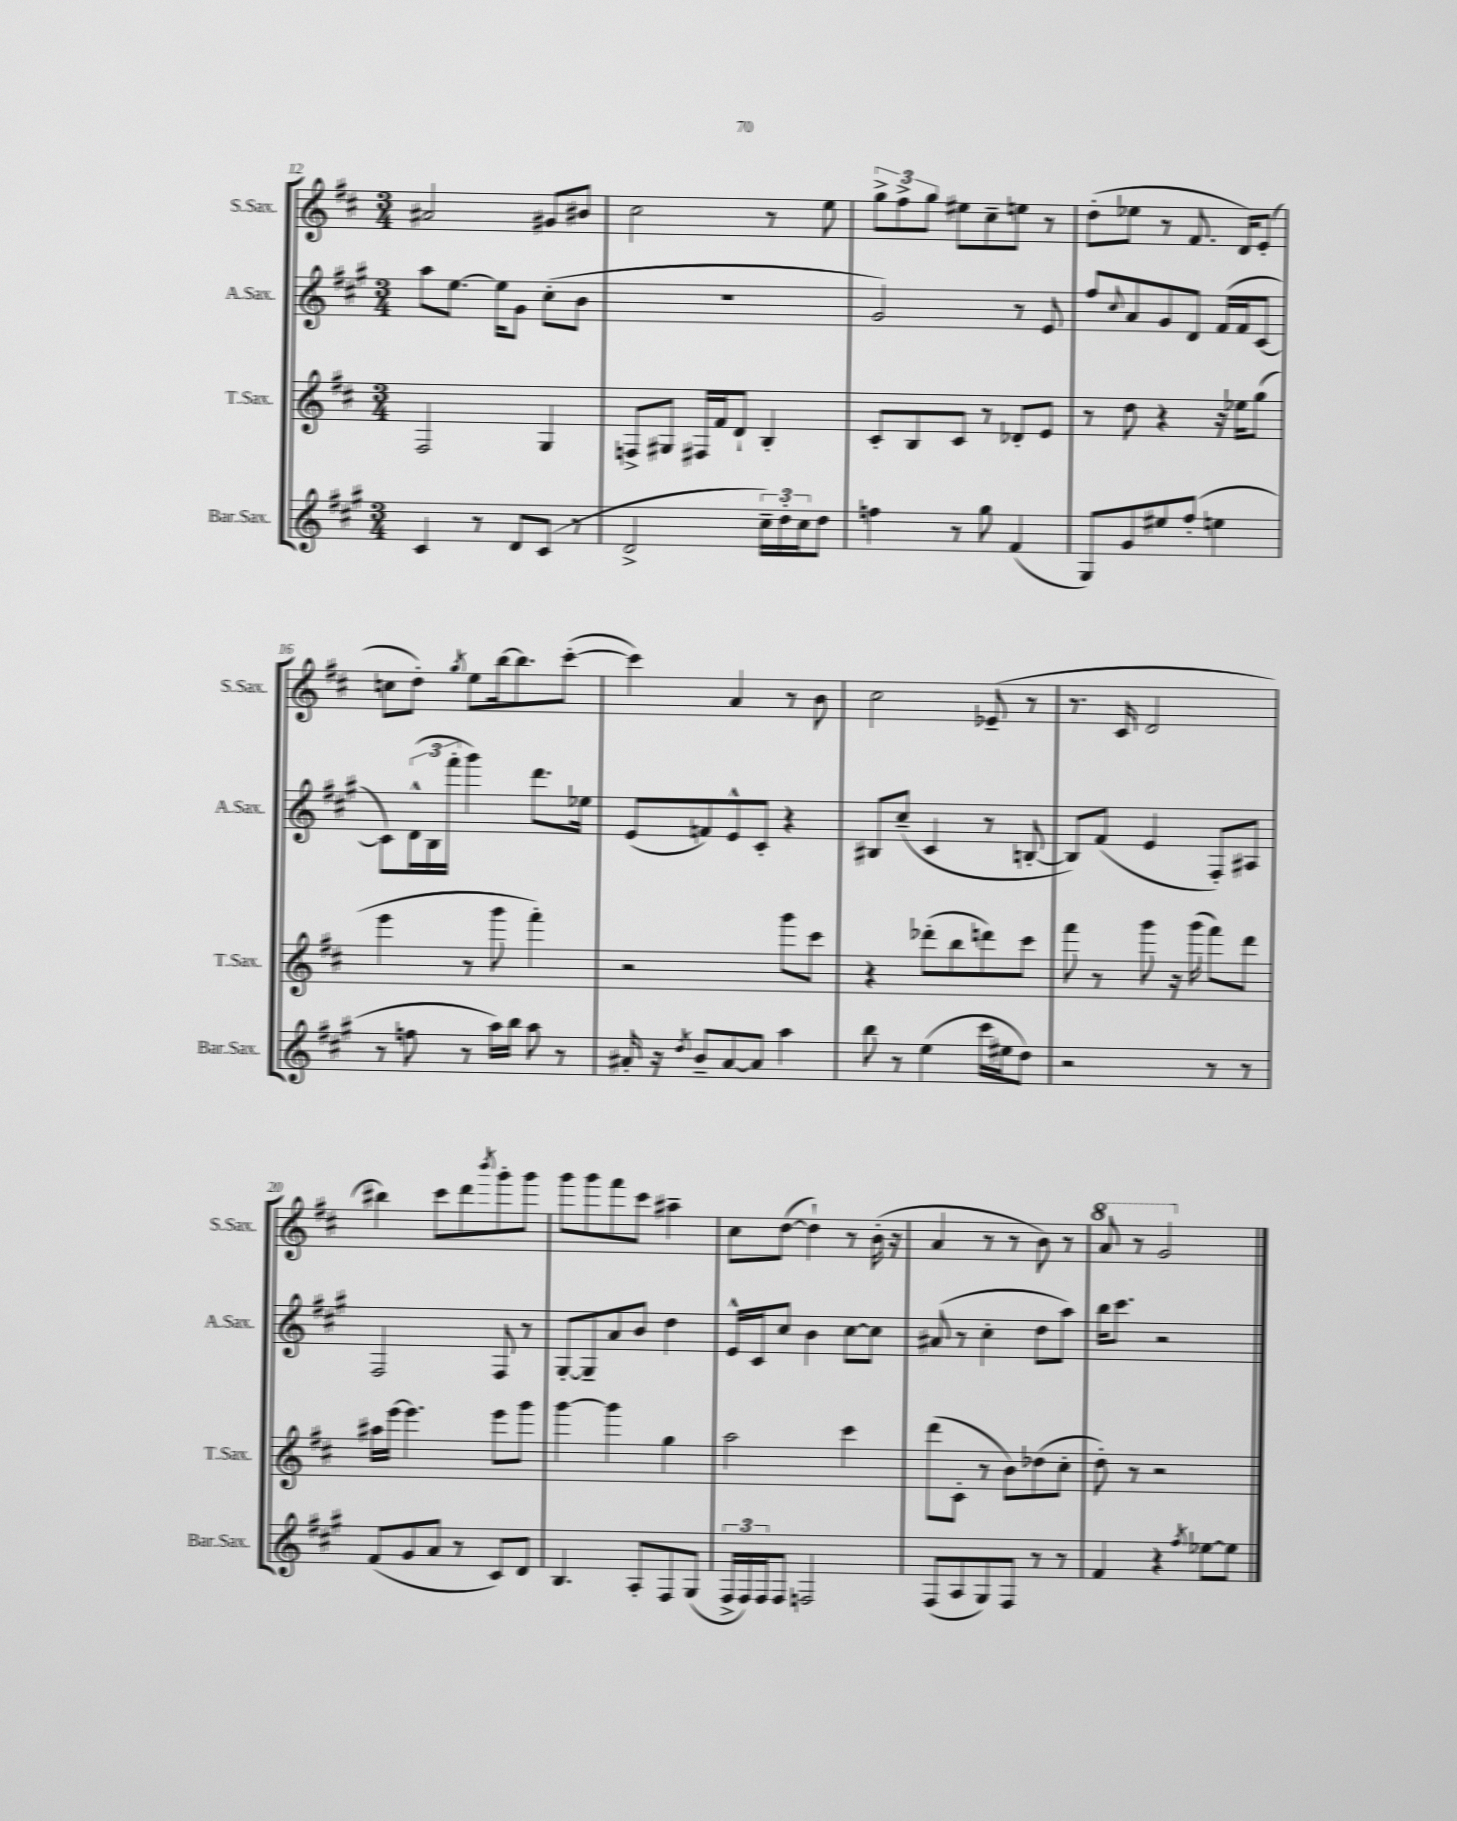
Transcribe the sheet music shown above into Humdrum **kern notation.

**kern	**kern	**kern	**kern
*staff4	*staff3	*staff2	*staff1
*clefG2	*clefG2	*clefG2	*clefG2
*k[f#c#g#]	*k[f#c#]	*k[f#c#g#]	*k[f#c#]
*M3/4	*M3/4	*M3/4	*M3/4
4c#	2F#	8aa	2a#
.	.	[8.ee	.
8r	.	.	.
.	.	16ee]	.
8d	.	8g#	.
(8c#	4G	(8cc#'	8g#
8r	.	8b	8b#
=	=	=	=
2d^	8F^	2.r	2cc#
.	8G#	.	.
.	16F#	.	.
.	16f#	.	.
.	8d`	.	.
24cc#~)	4B'	.	8r
24dd'	.	.	.
24cc#	.	.	.
8dd	.	.	8ee
=	=	=	=
4ff	8c#'	2g#)	12gg^
.	.	.	12ff#^
.	8B	.	.
.	.	.	12gg
8r	8c#	.	8ee#
8gg#	8r	.	8cc#~
(4f#	8d-'	8r	8ee
.	8e	8e	8r
=	=	=	=
8G#)	8r	8ff#	(8dd'
.	.	8qqcc#	.
8g#	8dd	8a	8ee-
8ee#	4r	8g#	8r
(8ff#'	.	8d	8.f#
4ee	16r	(16f#	.
.	16ee-	16f#	16d)
.	(8gg	[8c#	(8e'
=	=	=	=
8r	4eee	8c#])	8cc
8ff	.	(24d^^	8dd')
.	.	24B	.
.	.	24fff#'	.
.	.	.	8qgg
8r	8r	4ggg#)	8ee
16aa)	8ggg	.	[16bb
16bb	.	.	8.bb]
8aa	4fff#')	8.ddd	.
8r	.	.	([8ccc#'
.	.	16ee-	.
=	=	=	=
16a#'	2r	(8e	4ccc#])
16r	.	.	.
8qdd	.	.	.
8b~	.	8f)	.
[8a#	.	8e^^	4a
8a#]	.	8c#'	.
4aa	8ggg	4r	8r
.	8ccc#	.	8b
=	=	=	=
8bb	4r	8B#	2cc#
8r	.	(8cc#~	.
(4ee	(8ddd-'	4c#	.
.	8bb	.	.
16ccc#	8ddd)	8r	(8e-~
16ee#	.	.	.
8dd)	8ccc#	[8B'	8r
=	=	=	=
2r	8fff#	8B])	8.r
.	8r	(8f#	.
.	.	.	16c#
.	8ggg	4e	2d
.	16r	.	.
.	(16ggg	.	.
8r	8fff#)	8F#')	.
8r	8ddd	8A#	.
=	=	=	=
(8f#	16aa#	2F#	4bb#)
.	[16eee	.	.
8g#	4.eee]	.	.
8a	.	.	8ccc#
8r	.	.	8ddd
.	.	.	8qbbb
8c#)	8eee	8F#	8ggg'
8d	8ggg	8r	8ggg
=	=	=	=
4.B	[4ggg	[8G#'	8ggg
.	.	8G#~]	8ggg
.	4ggg]	8a	8fff#
8A'	.	8b	8ccc#
8F#	4gg	4dd	4aa#~
(8G#	.	.	.
=	=	=	=
24F#^	2aa	16e^^	8cc#
24F#)	.	.	.
.	.	16c#	.
24F#	.	.	.
8F#	.	8cc#	([8dd
2F	.	4b	4dd`])
.	4ccc#	[8cc#	8r
.	.	8cc#]	(16b'
.	.	.	16r
=	=	=	=
(8F#	(8ddd	(8a#	4a
8A	8c#'	8r	.
8G#)	8r	4cc#'	8r
8F#	8b)	.	8r
8r	(8dd-	8dd	8b)
8r	8cc#'	8aa)	8r
=	=	=	=
4f#	8dd')	16bb	8aa
.	.	8.ccc#	.
.	8r	.	8r
4r	2r	2r	2gg
8qff#	.	.	.
[8ee-	.	.	.
8ee-]	.	.	.
==	==	==	==
*-	*-	*-	*-
